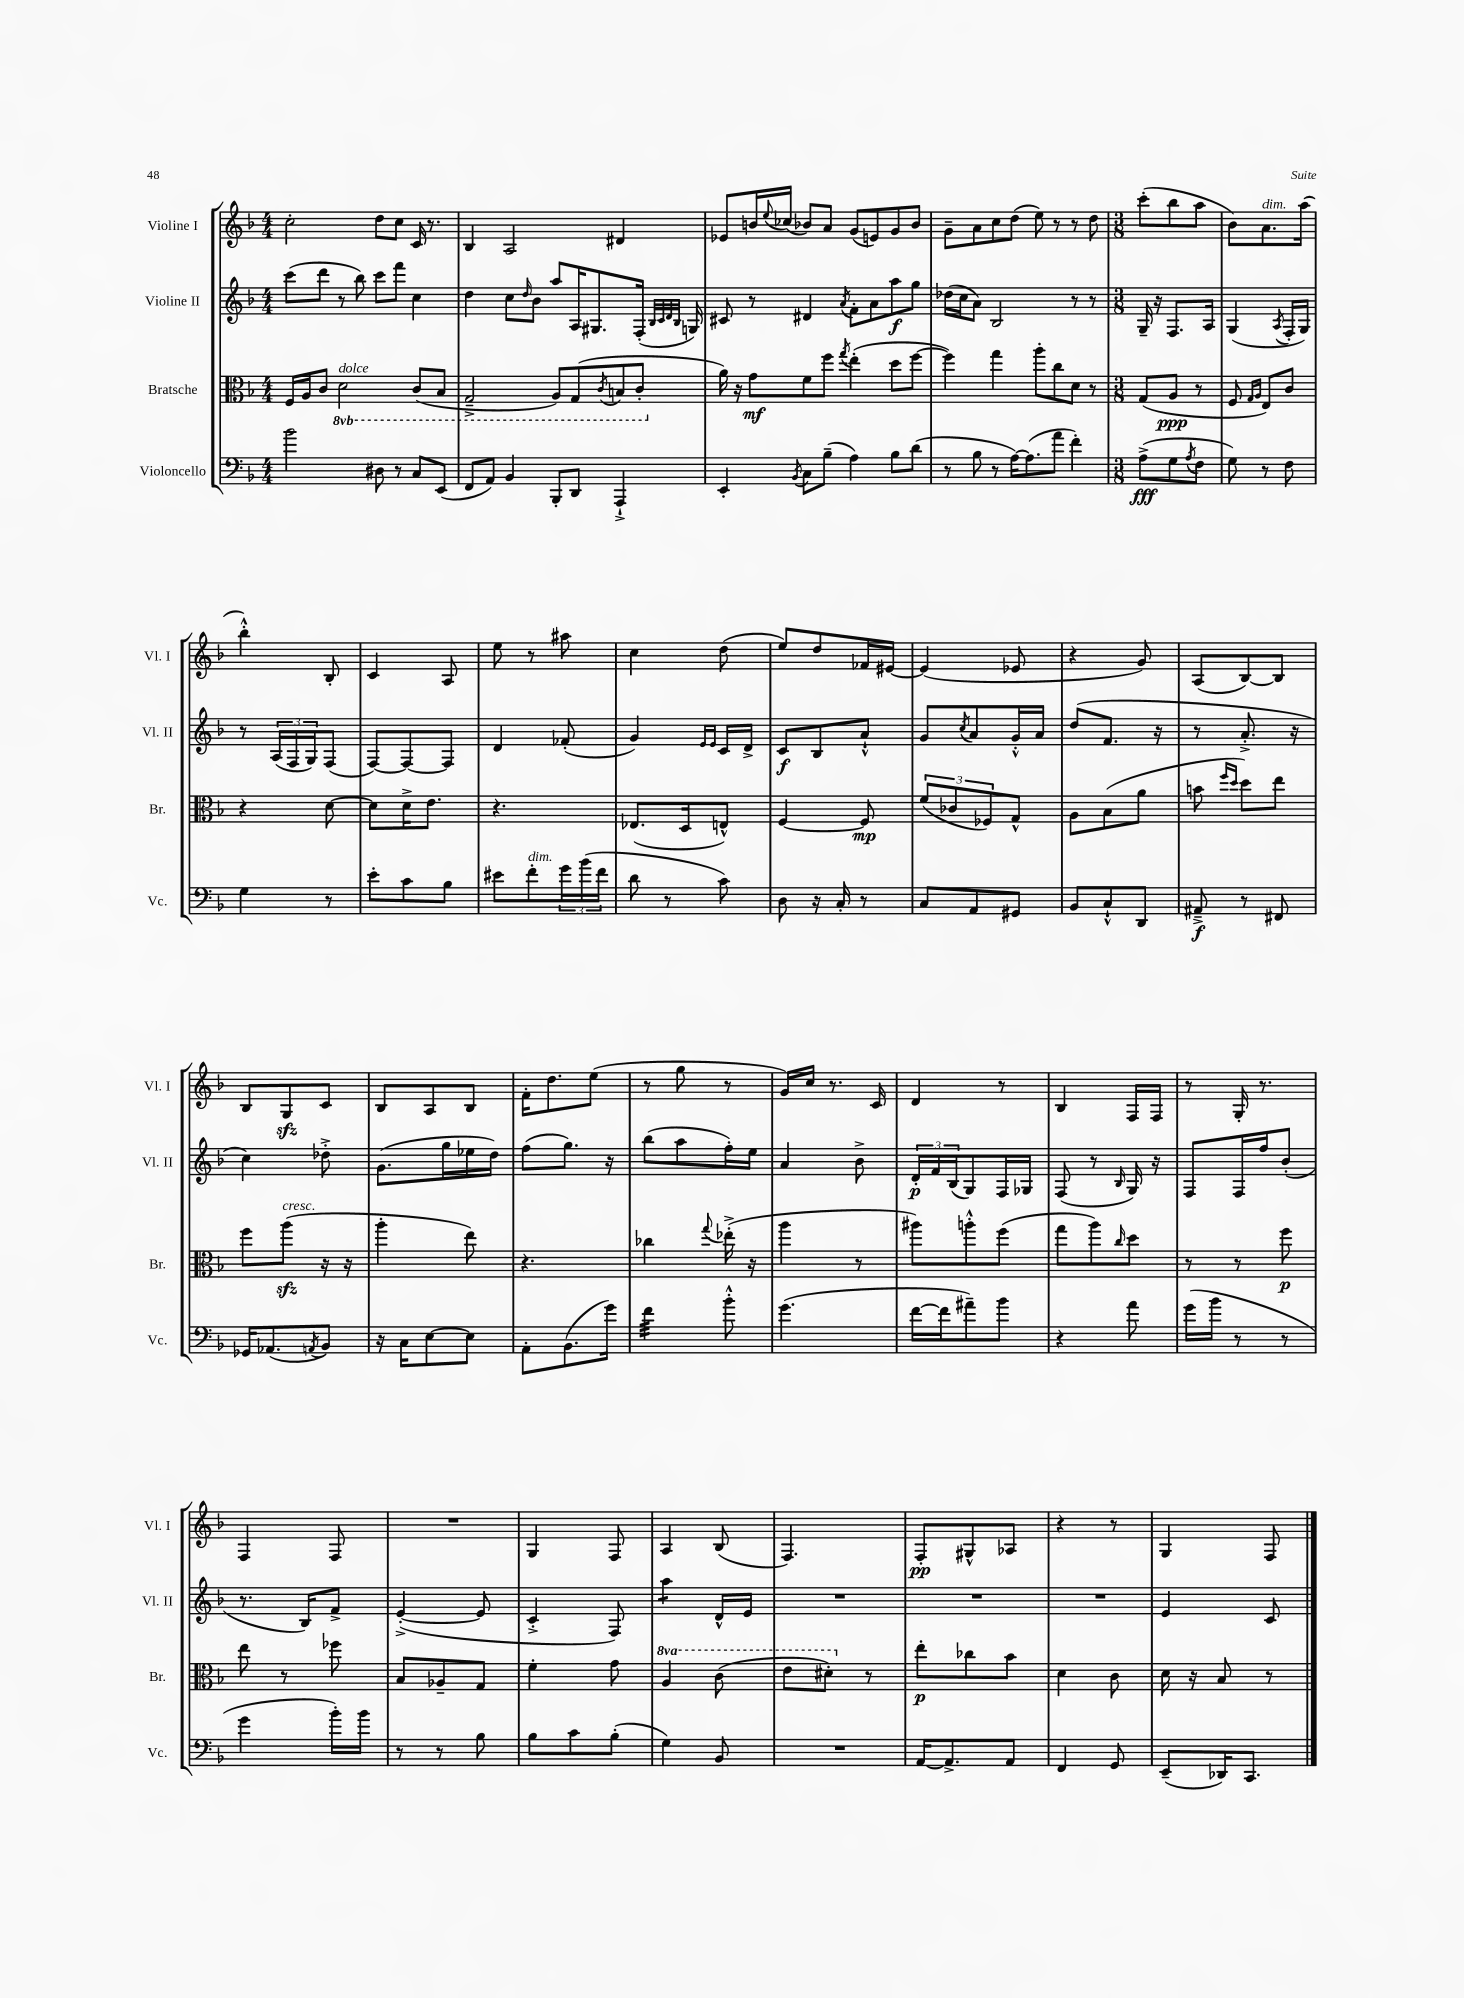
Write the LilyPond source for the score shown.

<<
\new StaffGroup <<
\new Staff = "s0" \with { instrumentName = "Violine I" shortInstrumentName = "Vl. I" } {
    \clef treble \key f \major \numericTimeSignature \time 4/4
    c''2-. d''8 c''8 c'16 r8. |
    bes4 a2 dis'4 |
    ees'8 b'16 \appoggiatura { e''8 } ces''16( bes'8) a'8 g'8( e'8) g'8 bes'8 |
    g'8-- a'8 c''8 d''8( e''8) r8 r8 d''8 |
    \numericTimeSignature \time 3/8 c'''8-.( bes''8 a''8 |
    bes'8) a'8.^\markup { \italic "dim." } a''16( |
    bes''4-.-^) bes8-. |
    c'4 a8 |
    e''8 r8 ais''8 |
    c''4 d''8( |
    e''8) d''8 fes'16 eis'16~ |
    eis'4( ees'8 |
    r4 g'8) |
    a8( bes8~) bes8 |
    bes8 g8\sfz c'8 |
    bes8 a8 bes8 |
    f'16-. d''8. e''8( |
    r8 g''8 r8 |
    g'16) c''16 r8. c'16 |
    d'4 r8 |
    bes4 f16 f16 |
    r8 g16-. r8. |
    f4 f8 |
    R4. |
    g4 f8 |
    a4 bes8( |
    f4.) |
    f8-.\pp gis8-^ aes8 |
    r4 r8 |
    g4 f8 \bar "|." |
}
\new Staff = "s1" \with { instrumentName = "Violine II" shortInstrumentName = "Vl. II" } {
    \clef treble \key f \major \numericTimeSignature \time 4/4
    c'''8( d'''8 r8 bes''8) c'''8 f'''8 c''4 |
    d''4 c''8 \grace { d''16 } bes'8 a''8 a16 gis8. f16-.( \grace { bes32 c'32 d'32 bes32 } g16) |
    cis'8 r8 dis'4 \acciaccatura { a'8 } f'8-. a'8 a''8\f g''8 |
    des''16( c''16 a'8) bes2 r8 r8 |
    \numericTimeSignature \time 3/8 g16-- r16 f8. a16 |
    g4( \acciaccatura { a8 } f16-. g16) |
    r8 \tuplet 3/2 { a16( f16 g16) } f8( |
    f8~) f8~ f8 |
    d'4 fes'8-.( |
    g'4) \grace { e'16 e'16 } c'16 d'16-> |
    c'8\f bes8 a'8-!-^ |
    g'8 \acciaccatura { c''8 } a'8 g'16-.-^ a'16 |
    d''8( f'8. r16 |
    r8 a'8.-.-> r16 |
    c''4) des''8-.-> |
    g'8.( g''16 ees''16 d''16) |
    f''8( g''8.) r16 |
    bes''8( a''8 f''16-.) e''16 |
    a'4 bes'8-> |
    \tuplet 3/2 { d'16-.\p f'16 bes16( } g8) f16 ges16 |
    f8( r8 \grace { bes16 } g16) r16 |
    f8 f16 f''16 bes'8-.( |
    r8. bes16) f'8-> |
    e'4~-.->( e'8 |
    c'4-.-> f8) |
    a''4:8 d'16-^ e'16 |
    R4. |
    R4. |
    R4. |
    e'4 c'8 \bar "|." |
}
\new Staff = "s2" \with { instrumentName = "Bratsche" shortInstrumentName = "Br." } {
    \clef alto \key f \major \numericTimeSignature \time 4/4 \set Staff.ottavationMarkups = #ottavation-simple-ordinals
    f16 a16 c'8 \ottava #-1 d2^\markup { \italic "dolce" } c8( bes,8 |
    g,2---> a,8) g,8( \acciaccatura { c8 } b,8 c8-. \ottava #0 |
    a'16) r16 g'8\mf f'8 f''8 \acciaccatura { g''8 } e''4-.( d''8 f''8~ |
    f''4) g''4 a''8-. c''8 d'8 r8 |
    \numericTimeSignature \time 3/8 g8( a8\ppp r8 |
    f8 \grace { g16 a16 } e8) c'8 |
    r4 d'8~ |
    d'8 d'16-> e'8. |
    r4. |
    ees8.( d16 e8-^) |
    f4~ f8\mp |
    \tuplet 3/2 { f'8( ces'8 fes8) } g8-^ |
    a8 bes8( a'8 |
    b'8 \grace { f''16 d''16 } d''8) e''8 |
    f''8 a''8\sfz^\markup { \italic "cresc." }( r16 r16 |
    a''4-. e''8) |
    r4. |
    ces''4 \appoggiatura { g''8 } ees''16-.->( r16 |
    a''4 r8 |
    ais''8) a''8-.-^ f''8( |
    g''8 a''8) \grace { c''16 } d''8 |
    r8 r8 f''8\p |
    e''8 r8 fes''8 |
    bes8 aes8-- g8 |
    f'4-. g'8 |
    \ottava #1 a'4 c''8( |
    e''8 dis''8-.) \ottava #0 r8 |
    e''8-.\p ces''8 bes'8 |
    d'4 c'8 |
    d'16 r16 bes8 r8 \bar "|." |
}
\new Staff = "s3" \with { instrumentName = "Violoncello" shortInstrumentName = "Vc." } {
    \clef bass \key f \major \numericTimeSignature \time 4/4
    bes'2 dis8 r8 c8 e,8( |
    f,8 a,8) bes,4 bes,,8-. d,8 a,,4-!-> |
    e,4-. \acciaccatura { bes,8 } c8 bes8--( a4) bes8 d'8( |
    r8 bes8 r8 a16~) a8.( a'8 f'4-.) |
    \numericTimeSignature \time 3/8 a8->\fff( g8 \acciaccatura { a8 } f8 |
    g8) r8 f8 |
    g4 r8 |
    e'8-. c'8 bes8 |
    eis'8 f'8-.^\markup { \italic "dim." } \tuplet 3/2 { g'16 bes'16( f'16 } |
    d'8 r8 c'8) |
    d8 r16 c16-. r8 |
    c8 a,8 gis,8 |
    bes,8 c8-!-^ d,8 |
    ais,8--->\f r8 fis,8 |
    ges,16 aes,8.( \acciaccatura { a,8 } bes,8) |
    r16 c16 e8~ e8 |
    a,8-. bes,8.( g'16) |
    f'4:32 bes'8-.-^ |
    g'4.( |
    f'16~ f'16 ais'8--) bes'8 |
    r4 a'8 |
    g'16( bes'16 r8 r8 |
    g'4 bes'16-.) bes'16 |
    r8 r8 bes8 |
    bes8 c'8 bes8-.( |
    g4) bes,8 |
    R4. |
    a,16~ a,8.-> a,8 |
    f,4 g,8 |
    e,8--( des,16) c,8. \bar "|." |
}
>>
>>
\layout { \context { \Score \remove "Bar_number_engraver" } }
